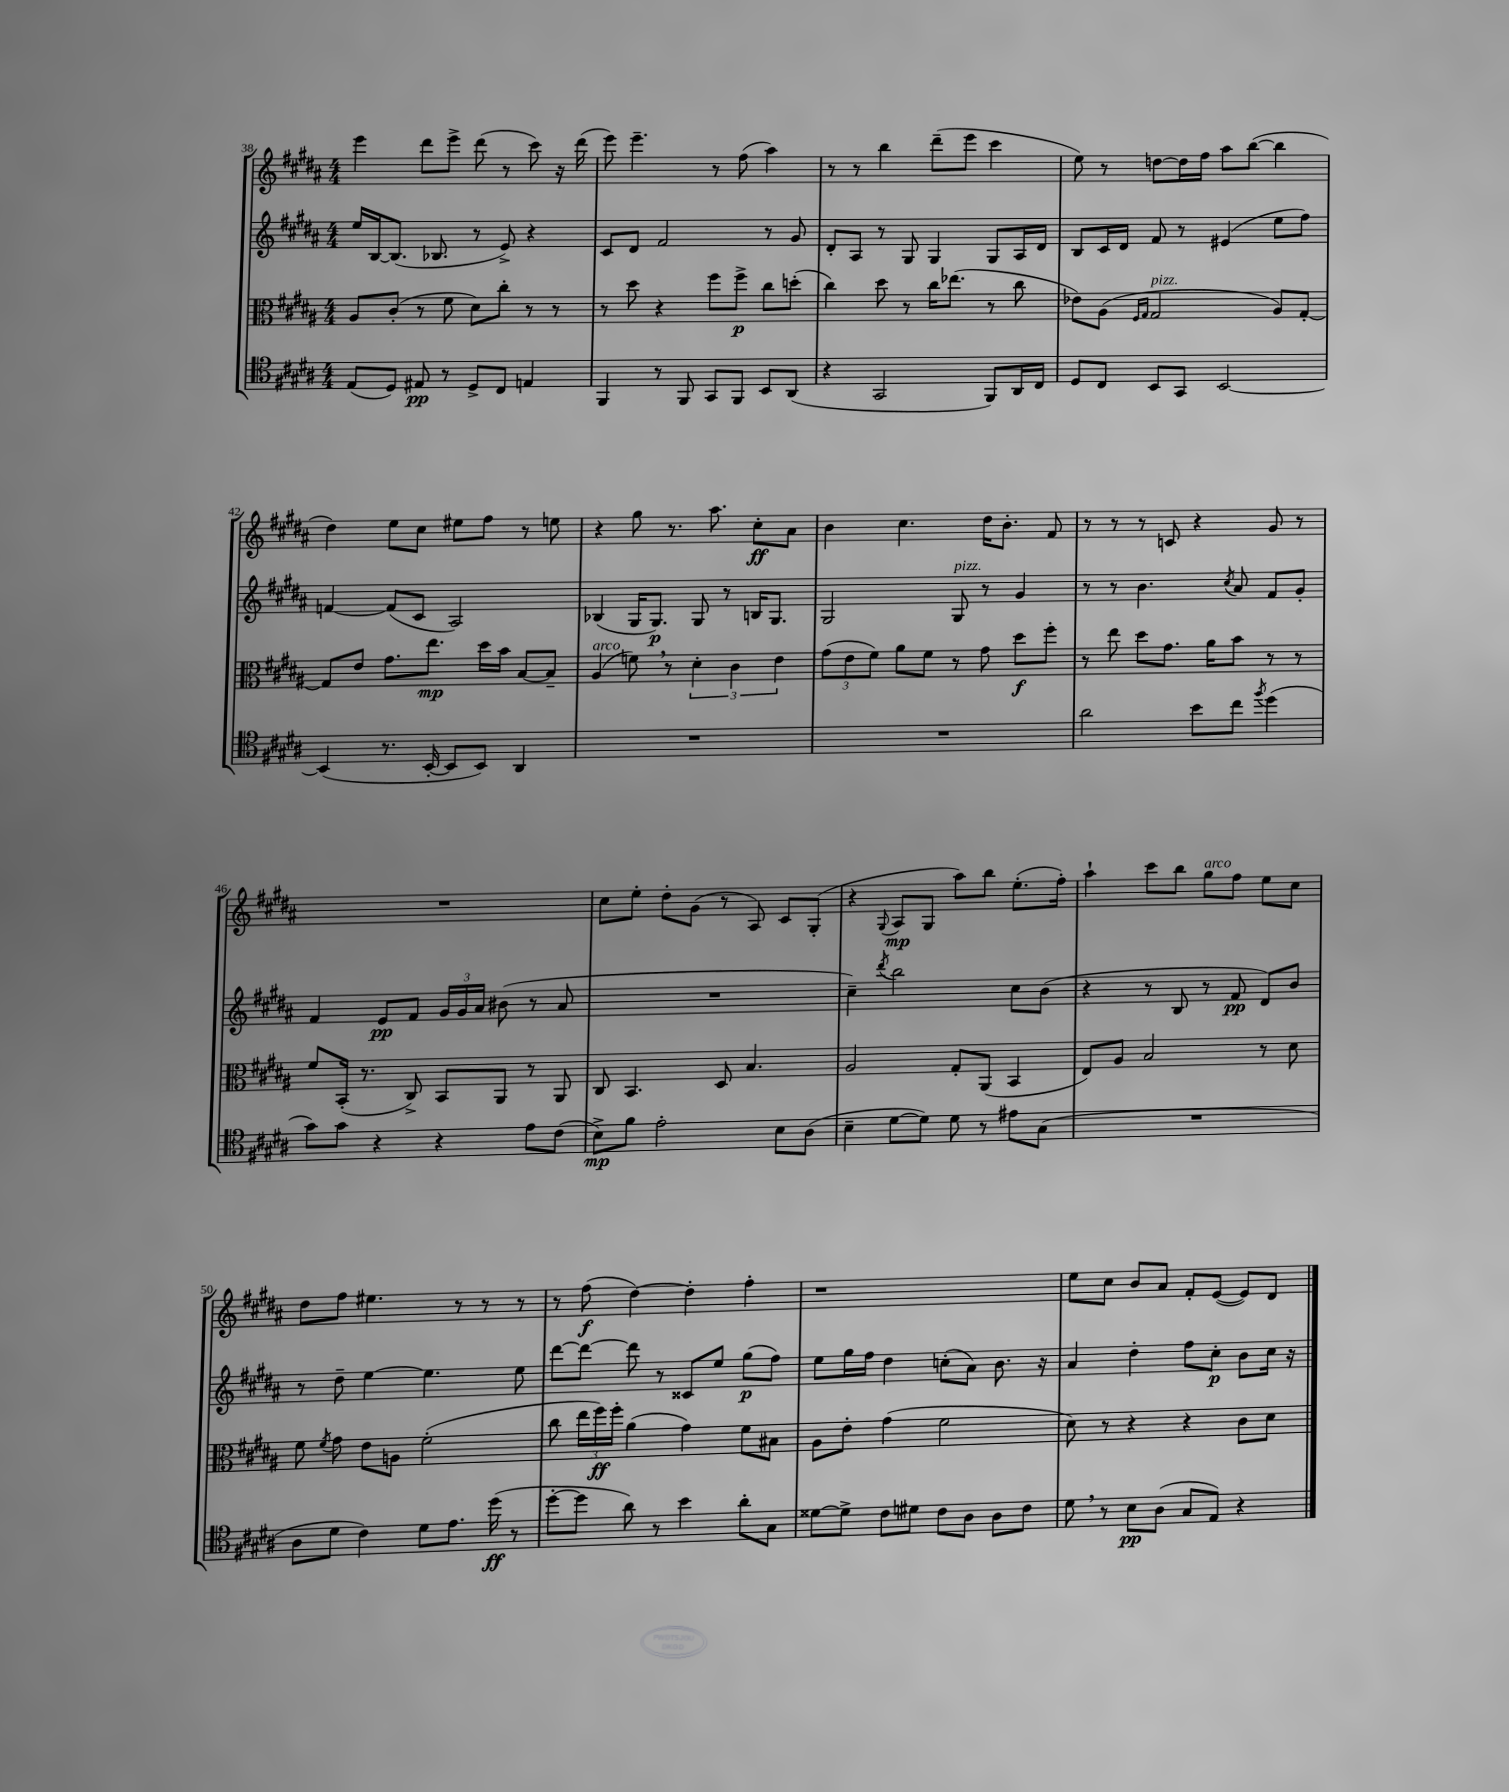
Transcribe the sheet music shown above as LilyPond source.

<<
\new StaffGroup <<
\new Staff = "s0" {
    \clef treble \key b \major \numericTimeSignature \time 4/4
    \autoBeamOff e'''4 dis'''8[ e'''8]-> dis'''8( r8 cis'''8) r16 dis'''16( |
    e'''8) e'''4.-- r8 fis''8( ais''4) |
    r8 r8 b''4 dis'''8[--( e'''8] cis'''4 |
    e''8) r8 d''8[~ d''16 fis''16] ais''8[ b''8]~( b''4 |
    dis''4) e''8[ cis''8] eis''8[ fis''8] r8 e''8 |
    r4 gis''8 r8. ais''8. cis''8[-.\ff ais'8] |
    b'4 cis''4. dis''16[ b'8.]-. fis'8 |
    r8 r8 r8 c'8 r4 gis'8 r8 |
    R1 |
    cis''8[ e''8]-. dis''8[-. gis'8]( r8 ais8) cis'8[ gis8]-.( |
    r4 \appoggiatura { gis8 } ais8[\mp gis8] ais''8[) b''8] e''8.[-.( fis''16]-.) |
    ais''4-! cis'''8[ b''8] gis''8[^\markup { \italic "arco" } fis''8] e''8[ cis''8] |
    dis''8[ fis''8] eis''4. r8 r8 r8 |
    r8 fis''8\f( dis''4~) dis''4-. fis''4-. |
    r1 |
    e''8[ cis''8] b'8[ ais'8] fis'8[-. e'8]~( e'8[) dis'8] \bar "|." |
}
\new Staff = "s1" {
    \clef treble \key b \major \numericTimeSignature \time 4/4
    \autoBeamOff e''16[ b16~ b8.]( bes8. r8 e'8->) r4 |
    cis'8[ dis'8] fis'2 r8 gis'8 |
    dis'8[-. ais8] r8 gis8 gis4 gis8[ ais16 dis'16] |
    b8[ cis'16 dis'16] fis'8 r8 eis'4( e''8[ fis''8]) |
    f'4~ f'8[( cis'8] ais2) |
    bes4( gis16[ gis8.]\p) gis8 r8 b16[ gis8.] |
    gis2 gis8^\markup { \italic "pizz." } r8 gis'4 |
    r8 r8 b'4. \acciaccatura { cis''8 } ais'8 fis'8[ gis'8]-. |
    fis'4 e'8[\pp fis'8] \tuplet 3/2 { gis'16[ gis'16 ais'16] } bis'8( r8 ais'8 |
    R1 |
    cis''4--) \acciaccatura { dis'''8 } b''2 cis''8[ b'8]( |
    r4 r8 b8 r8 fis'8\pp dis'8[) b'8] |
    r8 dis''8-- e''4~ e''4. e''8 |
    dis'''8[~ dis'''8]~ dis'''8 r8 cisis'8[ e''8] gis''8[\p( fis''8]) |
    e''8[ gis''16 fis''16] dis''4 c''8[-.( ais'8]) b'8. r16 |
    ais'4 dis''4-. fis''8[ cis''8]-.\p b'8[ cis''16] r16 \bar "|." |
}
\new Staff = "s2" {
    \clef alto \key b \major \numericTimeSignature \time 4/4
    \autoBeamOff ais8[ cis'8]-.( r8 fis'8 dis'8[) cis''8]-. r8 r8 |
    r8 dis''8 r4 fis''8[ fis''8]->\p cis''8[ d''8]-.( |
    cis''4) dis''8 r8 cis''16[ ees''8.]( r8 cis''8 |
    ees'8[) ais8]( \grace { fis16[ gis16] } gis2^\markup { \italic "pizz." } ais8[) gis8]~-. |
    gis8[ e'8] gis'8.[ e''8.]\mp dis''16[ b'16] b8[~ b8]-- |
    ais4^\markup { \italic "arco" }( f'8) \breathe r8 \tuplet 3/2 { dis'4-. cis'4 e'4 } |
    \tuplet 3/2 { gis'8[( e'8 fis'8]) } ais'8[ fis'8] r8 gis'8 dis''8[\f fis''8]-. |
    r8 e''8 dis''8[ gis'8.] ais'16[ b'8] r8 r8 |
    fis'8[ b,16]-.( r8. cis8->) b,8[ ais,8] r8 ais,8 |
    cis8 b,4. dis8 b4. |
    ais2 gis8[-. ais,8]( b,4 |
    e8[) ais8] b2 r8 dis'8 |
    fis'8 \acciaccatura { fis'8 } gis'8 e'8[ a8] fis'2-.( |
    cis''8 \tuplet 3/2 { e''16[ fis''16\ff) fis''16]-. } ais'4( gis'4) fis'8[ bis8] |
    ais8[ e'8]-. gis'4( fis'2 |
    dis'8) r8 r4 r4 cis'8[ dis'8] \bar "|." |
}
\new Staff = "s3" {
    \clef tenor \key b \major \numericTimeSignature \time 4/4
    \autoBeamOff e8[( dis8]) eis8\pp r8 dis8[-> cis8] e4 |
    fis,4 r8 fis,8 gis,8[ fis,8] b,8[ ais,8]( |
    r4 gis,2 fis,8[) ais,16 cis16] |
    dis8[ cis8] b,8[ gis,8] b,2~ |
    b,4( r8. b,16~-. b,8[ b,8]) ais,4 |
    R1 |
    R1 |
    ais'2 b'8[ cis''8] \acciaccatura { fis''8 } dis''4( |
    gis'8[) gis'8] r4 r4 e'8[ cis'8]( |
    b8[->\mp) fis'8] e'2-. b8[ ais8]( |
    b4-- dis'8[~ dis'8]) dis'8 r8 eis'8[ gis8]( |
    R1 |
    ais8[ dis'8] cis'4) dis'8[ e'8.] dis''16\ff( r8 |
    dis''8[~-. dis''8] ais'8) r8 b'4 ais'8[-. gis8] |
    disis'8[~ disis'8]-> cis'8[ dis'8] cis'8[ ais8] ais8[ cis'8] |
    dis'8 \breathe r8 b8[\pp ais8]( gis8[ e8]) r4 \bar "|." |
}
>>
>>
\layout { \context { \Score currentBarNumber = #38 } }
